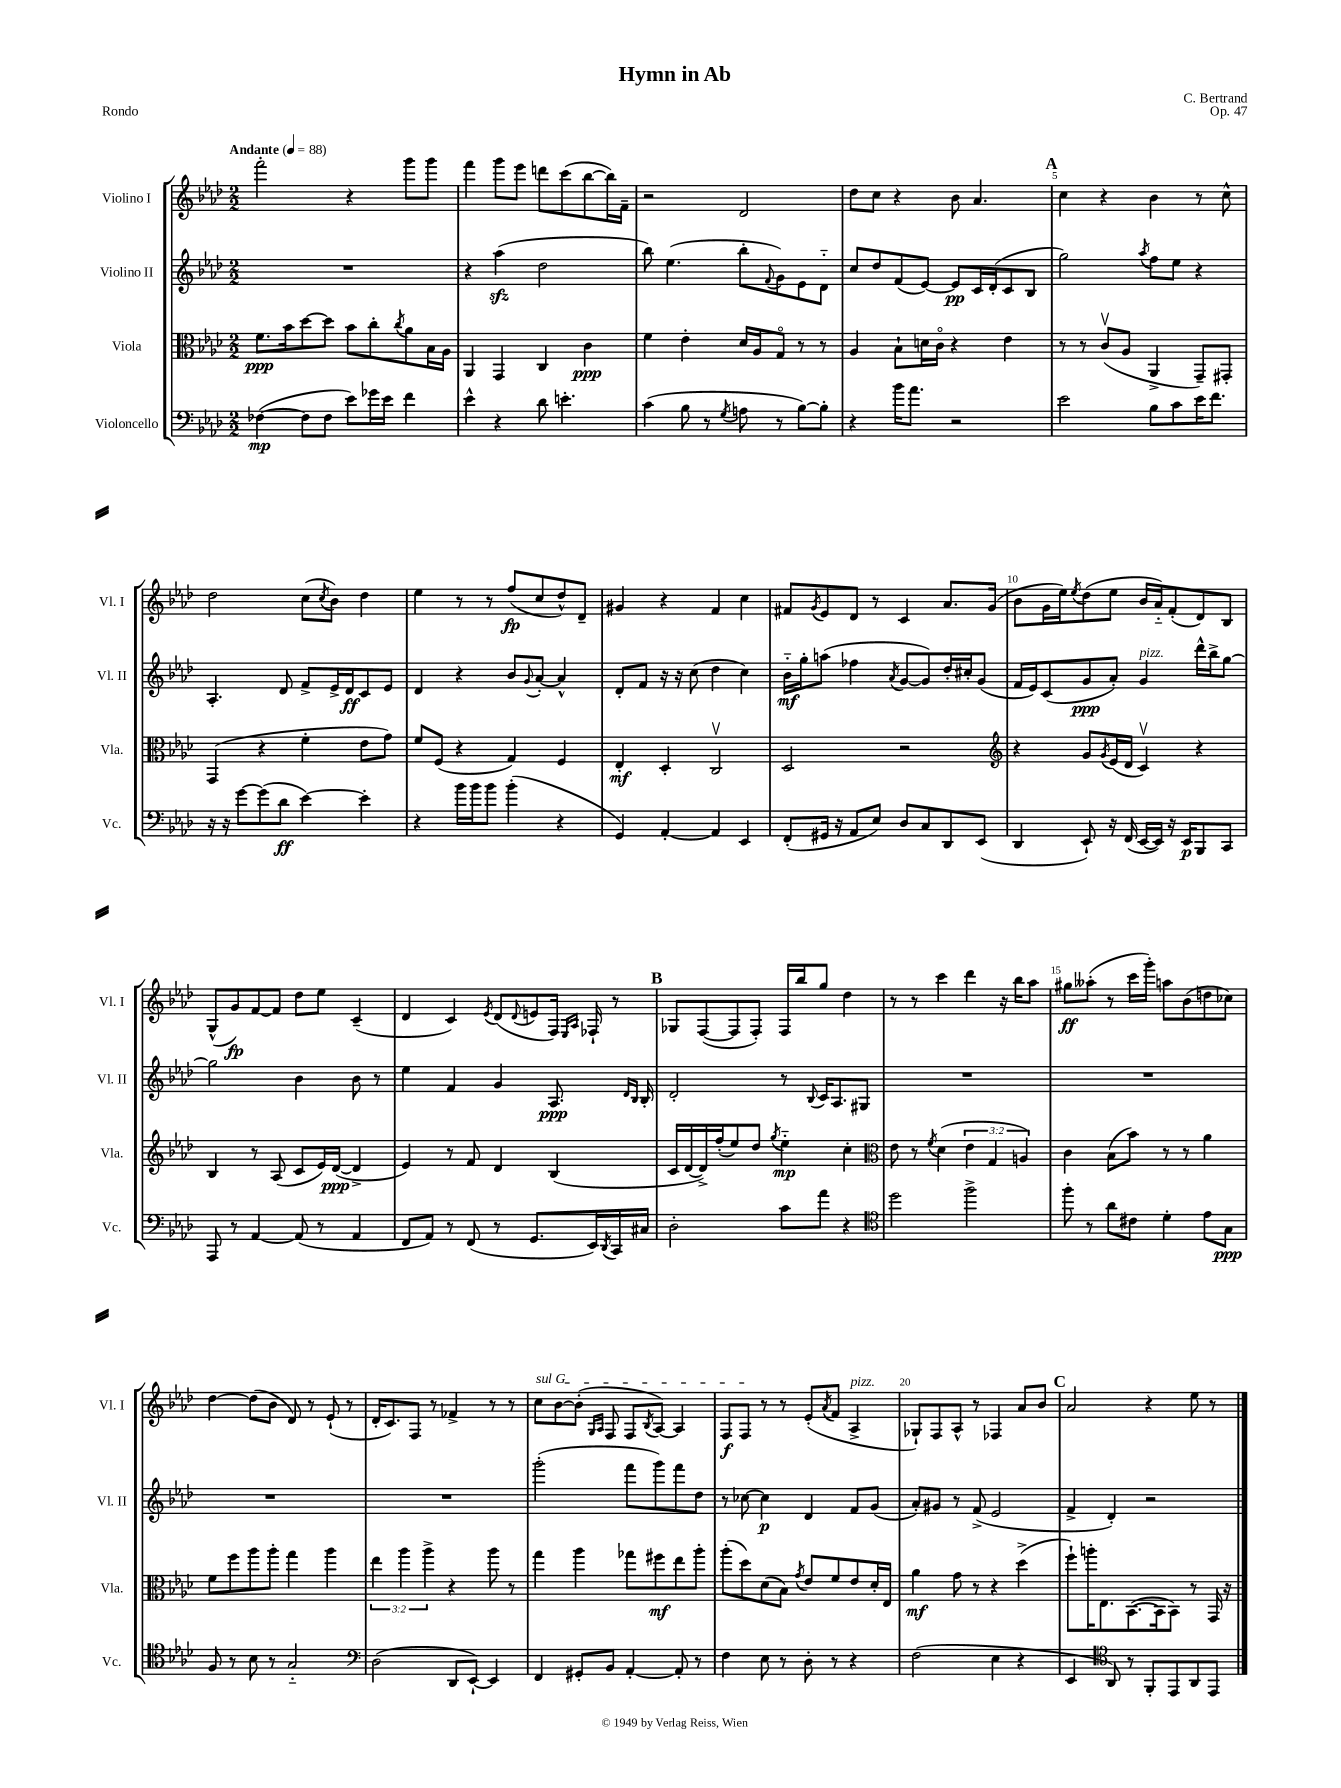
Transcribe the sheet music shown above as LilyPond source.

\header { title = "Hymn in Ab" composer = "C. Bertrand" opus = "Op. 47" piece = "Rondo" }
<<
\new StaffGroup <<
\new Staff = "s0" \with { instrumentName = "Violino I" shortInstrumentName = "Vl. I" } {
    \clef treble \key aes \major \numericTimeSignature \time 2/2 \tempo "Andante" 4 = 88
    f'''2-. r4 g'''8 g'''8 |
    f'''4 g'''8 ees'''8 d'''8 c'''8( bes''8~ bes''16) f'16-- |
    r2 des'2 |
    des''8 c''8 r4 bes'8 aes'4. |
    \mark \markup { \bold "A" } c''4 r4 bes'4 r8 c''8-^ |
    des''2 c''8( \acciaccatura { c''8 } bes'8) des''4 |
    ees''4 r8 r8 f''8\fp( c''8 des''8-^) des'8-- |
    gis'4 r4 f'4 c''4 |
    fis'8 \acciaccatura { g'8 } ees'8 des'8 r8 c'4 aes'8. g'16( |
    bes'8 g'16 ees''16) \acciaccatura { ees''8 } des''8( ees''8 bes'16 aes'16-_) f'8-.( des'8) bes8 |
    g8-^( g'8\fp) f'8~ f'8 des''8 ees''8 c'4--( |
    des'4 c'4) \acciaccatura { ees'8 } des'8( \appoggiatura { des'8 } e'8 f16) \grace { ees16 aes16 } fes16-! r8 |
    \mark \markup { \bold "B" } ges8 f8~( f8 f8-.) f16 bes''16 g''8 des''4 |
    r8 r8 c'''4 des'''4 r16 bes''16 aes''8 |
    gis''8\ff aeses''8-.( r8 c'''16 g'''16-.) a''8 bes'8( d''8 ces''8) |
    des''4~ des''8( bes'8 des'8) r8 ees'8-!( r8 |
    des'16-. c'8.) f8 r8 fes'4-> r8 r8 |
    \once \override TextSpanner.bound-details.left.text = \markup { \italic "sul G" } c''8\startTextSpan bes'8~ bes'8-.( \grace { g16 aes16 } f8 f8 \acciaccatura { bes8 } aes8~) aes4 |
    f8\f f8\stopTextSpan r8 r8 ees'8-.( \acciaccatura { aes'8 } f'8 aes4->^\markup { \italic "pizz." } |
    ges8-!) f8 aes8-^ r8 fes4 aes'8 bes'8 |
    \mark \markup { \bold "C" } aes'2 r4 ees''8 r8 \bar "|." |
}
\new Staff = "s1" \with { instrumentName = "Violino II" shortInstrumentName = "Vl. II" } {
    \clef treble \key aes \major \numericTimeSignature \time 2/2
    R1 |
    r4 aes''4\sfz( des''2 |
    bes''8) ees''4.( bes''8-. \appoggiatura { f'8 } g'8) ees'8 des'8-_ |
    c''8 des''8 f'8( ees'8~) ees'8\pp c'16 des'16-.( c'8 bes8 |
    \mark \markup { \bold "A" } g''2) \acciaccatura { aes''8 } f''8 ees''8 r4 |
    aes4.-. des'8 f'8-> ees'16-> des'16\ff c'8 ees'8 |
    des'4 r4 bes'8 \appoggiatura { g'8 } aes'8~-. aes'4-^ |
    des'8-. f'8 r16 r16 c''8( des''4 c''4) |
    bes'16-_\mf g''16-. a''8( fes''4 \acciaccatura { aes'8 } g'8~ g'8) des''16-. cis''16-. g'8( |
    f'16 ees'16) c'8( g'8\ppp aes'8-.) g'4^\markup { \italic "pizz." } des'''16-^ bes''16-> g''8~ |
    g''2 bes'4 bes'8 r8 |
    ees''4 f'4 g'4 aes8.\ppp \grace { des'16 bes16 } bes16-. |
    \mark \markup { \bold "B" } des'2-. r8 \appoggiatura { bes8 } c'16 aes8. gis8 |
    R1 |
    R1 |
    R1 |
    R1 |
    g'''2-.( f'''8 g'''8) f'''8 des''8 |
    r8 ces''8~ ces''4\p des'4 f'8 g'8( |
    aes'8-.) gis'8 r8 f'8->( ees'2 |
    \mark \markup { \bold "C" } f'4-> des'4-.) r2 \bar "|." |
}
\new Staff = "s2" \with { instrumentName = "Viola" shortInstrumentName = "Vla." } {
    \clef alto \key aes \major \numericTimeSignature \time 2/2 \override Staff.TupletNumber.text = #tuplet-number::calc-fraction-text
    f'8.\ppp bes'16 des''8~ des''8 bes'8 c''8-. \acciaccatura { c''8 } aes'8 bes16 aes16 |
    aes,4 g,4 c4 c'4\ppp |
    f'4 ees'4-. des'16 aes16 g8\flageolet r8 r8 |
    aes4 bes8-! d'16 c'16\flageolet r4 ees'4 |
    \mark \markup { \bold "A" } r8 r8 c'8\upbow( aes8 aes,4-> g,8--) gis,8-. |
    g,4( r4 f'4-. ees'8 g'8) |
    f'8 f8( r4 g4) f4 |
    ees4-.\mf des4-. c2\upbow |
    des2 r2 |
    \clef treble r4 g'8 \acciaccatura { g'8 } ees'16( des'16 c'4\upbow) r4 |
    bes4 r8 aes8( c'8 ees'16) des'16~\ppp( des'4-> |
    ees'4) r8 f'8 des'4 bes4( |
    \mark \markup { \bold "B" } c'16 des'16~ des'16->) f''16-.( ees''8) des''8 \acciaccatura { g''8 } ees''4-_\mp c''4-. |
    \clef alto ees'8 r8 \acciaccatura { f'8 } des'4( \tuplet 3/2 { ees'4 g4 a4) } |
    c'4 bes8( bes'8) r8 r8 aes'4 |
    f'8 f''8 aes''8 aes''8-. g''4 aes''4 |
    \tuplet 3/2 { ees''4 aes''4 aes''4-> } r4 aes''8 r8 |
    g''4 aes''4 ges''8 fis''8\mf ees''8 aes''8-. |
    aes''8-.( des''8) des'8( bes8) \acciaccatura { g'8 } ees'8 f'8 ees'8 des'16-. ees16 |
    aes'4\mf g'8 r8 r4 des''4->( |
    \mark \markup { \bold "C" } f''8-!) a''16-. ees8. bes,8.~( bes,16 bes,8) r8 g,16 r16 \bar "|." |
}
\new Staff = "s3" \with { instrumentName = "Violoncello" shortInstrumentName = "Vc." } {
    \clef bass \key aes \major \numericTimeSignature \time 2/2
    fes4~\mp( fes8 fes8 ees'8) ges'16 ees'16 f'4 |
    ees'4-^ r4 des'8 e'4.-. |
    c'4( bes8 r8 \acciaccatura { g8 } a8 r8 bes8~) bes8-. |
    r4 bes'16 aes'8. r2 |
    \mark \markup { \bold "A" } ees'2 bes8 c'8 ees'16 f'8. |
    r16 r16 g'8~ g'8( des'8\ff ees'4~) ees'4-. |
    r4 bes'16 bes'16 bes'8 bes'4-.( r4 |
    g,4) aes,4~-. aes,4 ees,4 |
    f,8-.( gis,16 r16 aes,8 ees8) des8 c8 des,8 ees,8( |
    des,4 ees,8-!) r16 f,16( ees,16~ ees,16) r16 ees,16\p bes,,8 c,8 |
    aes,,8 r8 aes,4~ aes,8( r8 aes,4 |
    f,8 aes,8) r8 f,8( r8 g,8. ees,16) \acciaccatura { des,8 } c,16 cis16 |
    \mark \markup { \bold "B" } des2-. c'8 aes'8 r4 |
    \clef tenor des''2 f''2-> |
    f''8-. r8 aes'8 cis'8 des'4-. ees'8 g8\ppp |
    f8 r8 bes8 r8 g2-_ |
    \clef bass des2( des,8 ees,8~-!) ees,4 |
    f,4 gis,8-. bes,8 aes,4~-. aes,8-. r8 |
    f4 ees8 r8 des8-. r8 r4 |
    f2( ees4 r4 |
    \mark \markup { \bold "C" } ees,4 \clef tenor aes,8) r8 f,8-. ees,8 aes,8 ees,8 \bar "|." |
}
>>
>>
\layout { \context { \Score \override BarNumber.break-visibility = ##(#f #t #t) barNumberVisibility = #(every-nth-bar-number-visible 5) } }
